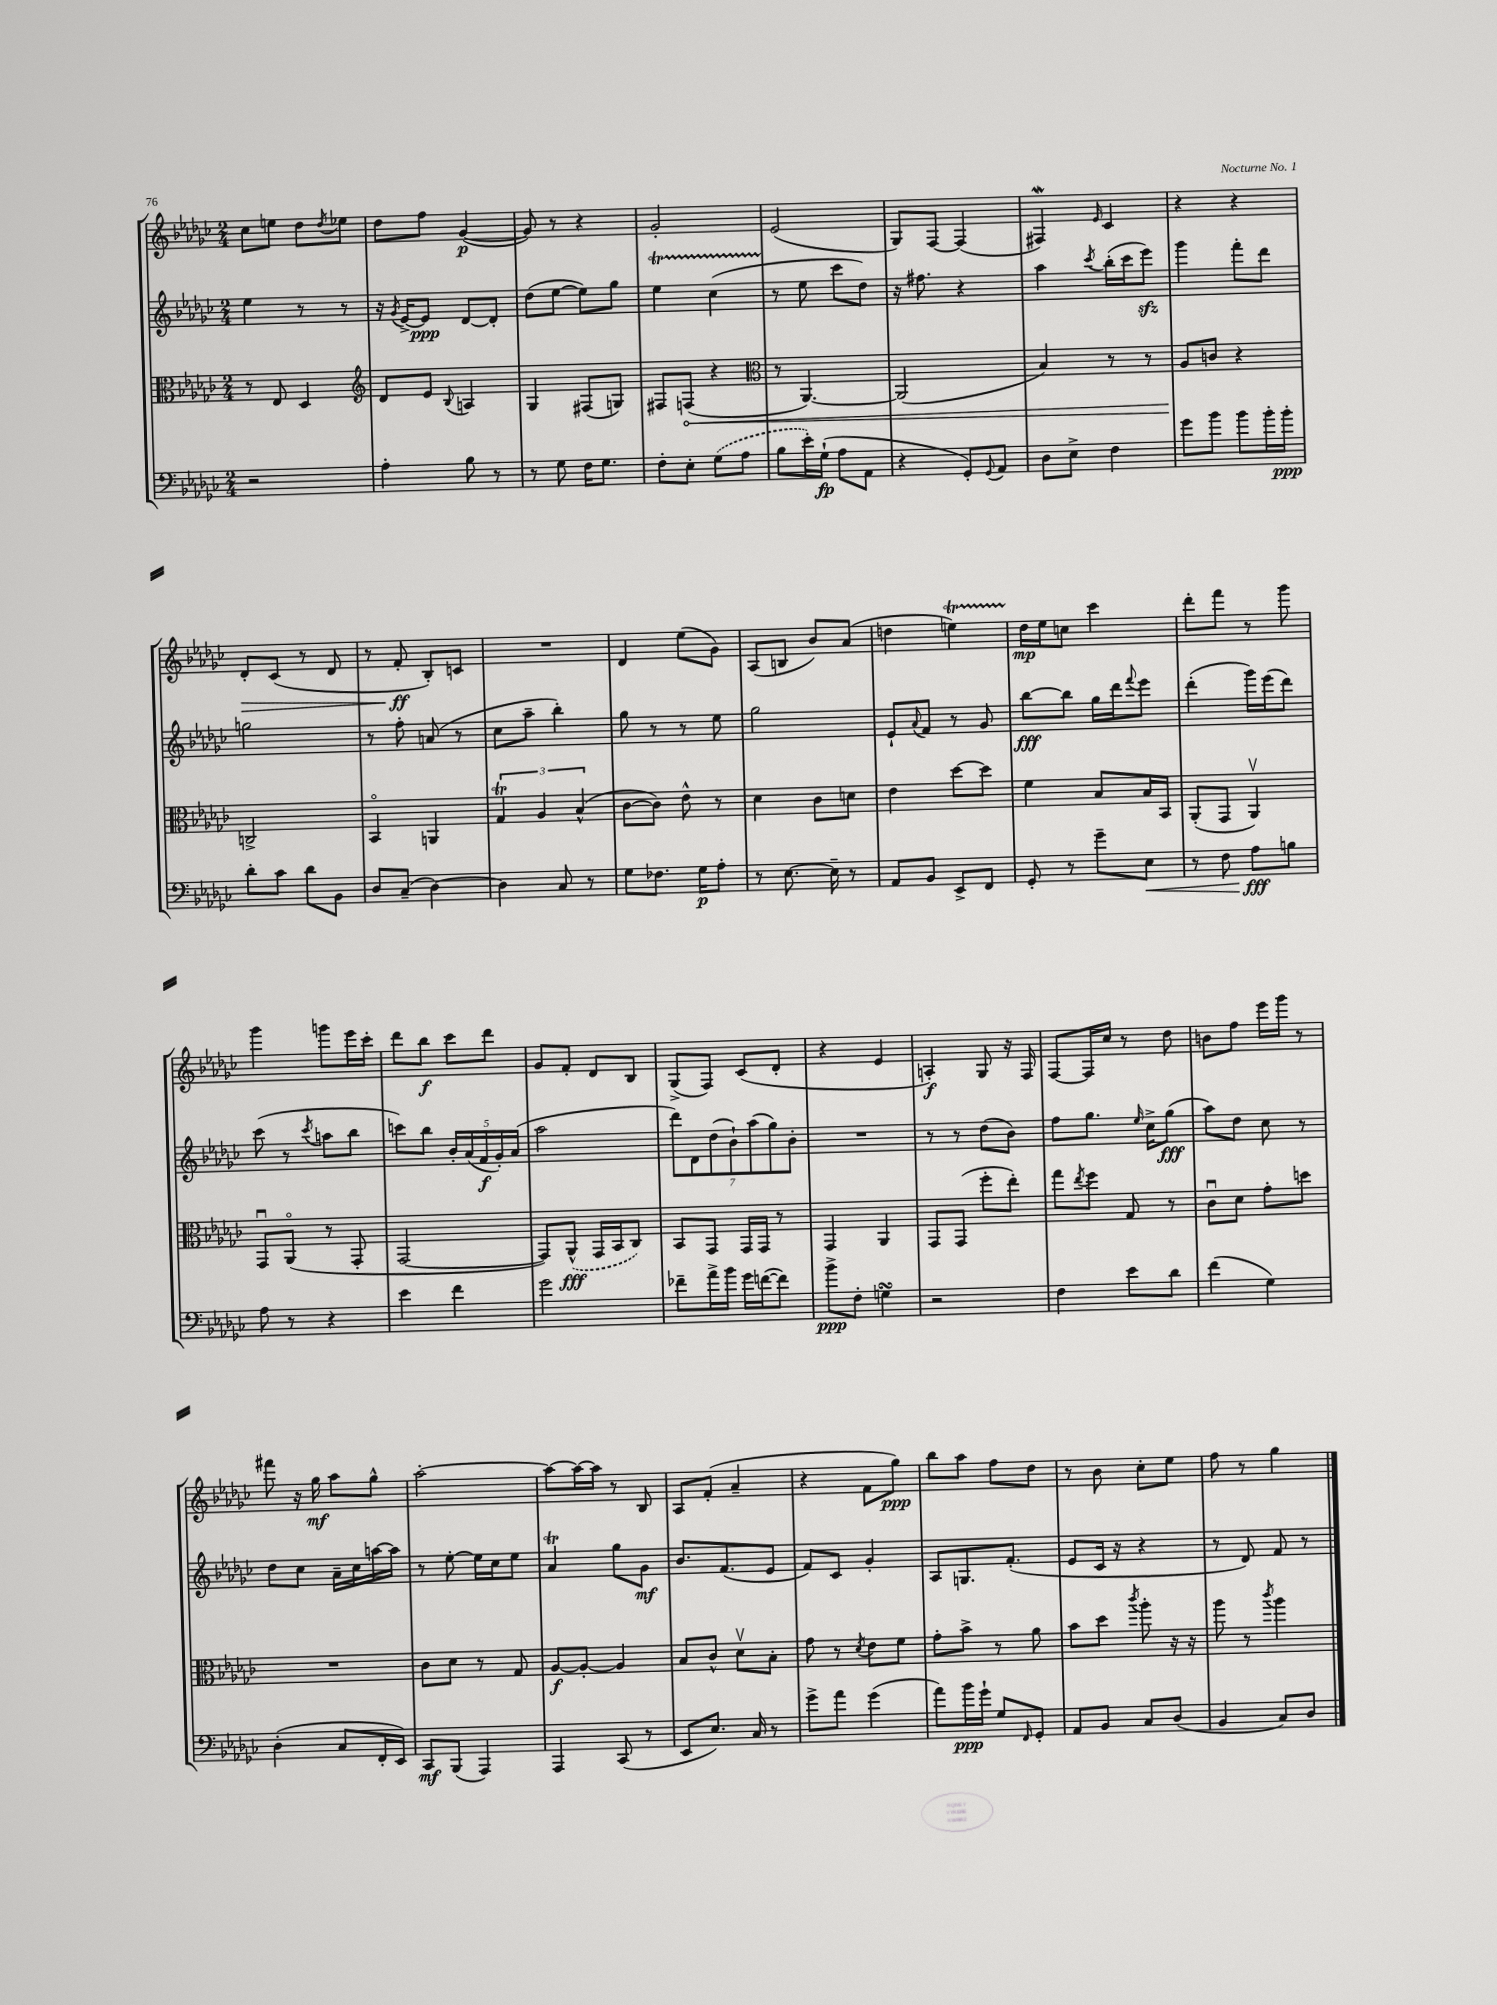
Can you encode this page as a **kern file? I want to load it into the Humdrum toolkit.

**kern	**kern	**kern	**kern
*staff4	*staff3	*staff2	*staff1
*clefF4	*clefC3	*clefG2	*clefG2
*k[b-e-a-d-g-c-]	*k[b-e-a-d-g-c-]	*k[b-e-a-d-g-c-]	*k[b-e-a-d-g-c-]
*M2/4	*M2/4	*M2/4	*M2/4
2r	8r	4ee-	8cc-
.	8E-	.	8ee
.	4D-	8r	8dd-
.	.	.	8qdd-
.	.	8r	8ee-
=	=	=	=
*	*clefG2	*	*
4A-'	8d-	16r	8dd-
.	.	8qg-	.
.	.	[16e-^	.
.	8e-	8e-]	8ff
.	8qqB-	.	.
8B-	4A	[8d-	([4g-
8r	.	8d-']	.
=	=	=	=
8r	4G-	(8dd-	8g-])
8G-	.	[8ee-	8r
16F	(8F#	8ee-])	4r
8.G-	.	.	.
.	8G)	8gg-	.
=	=	=	=
8F'	8F#	4ee-	2g-'
8E-'	(8F	.	.
(8G-	4r	(4cc-	.
8A-	.	.	.
=	=	=	=
*	*clefC3	*	*
8B-	8r	8r	(2e-
16e-')	[4.AA-)	8ee-	.
(16G-`	.	.	.
8A-	.	8ccc-	.
8AA-	.	8dd-)	.
=	=	=	=
4r	(2AA-]	16r	8G-)
.	.	8.ff#	.
.	.	.	[8F
8GG-')	.	4r	(4F]
8qqGG-	.	.	.
8AA-	.	.	.
=	=	=	=
8D-	4B-)	4aa-	4F#)
8E-^	.	.	.
.	.	8qccc-	16qqe-
4F	8r	(16bb-'	4c-
.	.	16ccc-	.
.	8r	8eee-)	.
=	=	=	=
8g-	8A-	4ggg-	4r
8b-	8c	.	.
8b-	4r	8fff'	4r
16b-'	.	8ddd-	.
16b-'	.	.	.
=	=	=	=
8d-'	2C^	2gg	8d-'
8c-	.	.	(8c-
8d-	.	.	8r
8BB-	.	.	8d-
=	=	=	=
8D-	4BB-o	8r	8r
(8C-~	.	8ff'	8f'
[4D-)	4AA	(8a	8B-')
.	.	8r	8c
=	=	=	=
4D-]	6G-	8cc-	2r
.	.	8aa-~	.
.	6A-	.	.
8C-	.	4bb-')	.
.	(6B-^^	.	.
8r	.	.	.
=	=	=	=
8G-	[8c-	8gg-	4d-
8.F-	8c-])	8r	.
.	8e-^^	8r	(8ee-
16G-	.	.	.
8A-'	8r	8ee-	8g-)
=	=	=	=
8r	4d-	2gg-	(8A-
[8.E-	.	.	8B
.	8c-	.	8b-)
16E-~]	.	.	.
8r	8d	.	(8a-
=	=	=	=
8AA-	4e-	8e-`	4dd
.	.	8qqa-	.
8BB-	.	8f	.
8EE-^	[8dd-	8r	4ee)
8FF	8dd-]	8g-	.
=	=	=	=
8GG-'	4f	[8bb-	16dd-
.	.	.	16ee-
8r	.	8bb-]	8cc
8g-~	8B-	16gg-	4ccc-
.	.	16ddd-	.
.	.	8qqfff	.
8E-	16B-	8eee-	.
.	16BB-	.	.
=	=	=	=
8r	(8AA-'	(4ddd-'	8ddd-'
8F	8GG-	.	8fff
8A-	4AA-v)	16ggg-)	8r
.	.	(16eee-	.
8B	.	8ddd-)	8ggg-
=	=	=	=
8A-	8GG-u	(8ccc-	4ggg-
8r	(8AA-o	8r	.
.	.	8qccc-	.
4r	8r	8aa	8ggg
.	8GG-'	8bb-	16eee-
.	.	.	16ccc-'
=	=	=	=
4e-	[2GG-	8ccc)	8ddd-
.	.	8bb-	8bb-
4f	.	20b-'	8ccc-
.	.	(20a-	.
.	.	20f	.
.	.	.	8ddd-
.	.	20g-')	.
.	.	(20a-	.
=	=	=	=
2g-	8GG-])	2aa-	8g-
.	(8AA-^^	.	8f'
.	16GG-	.	8d-
.	16BB-	.	.
.	8C-)	.	8B-
=	=	=	=
8f-~	8BB-	14ddd-)	(8G-^
.	.	14d-	.
16a-^	8GG-	.	8F)
.	.	(14dd-	.
16b-	.	.	.
.	.	14b-`)	.
16g-	16GG-	.	(8c-
.	.	(14aa-	.
([16f	16GG-	.	.
.	.	14gg-)	.
8f])	8r	.	8d-'
.	.	14b-'	.
=	=	=	=
8b-^	4GG-	2r	4r
8F'	.	.	.
4G	4AA-	.	4e-
=	=	=	=
2r	8GG-	8r	4A')
.	(8GG-	8r	.
.	8ff'	(8dd-	8G-
.	8ee-')	8b-)	16r
.	.	.	16F
=	=	=	=
4F	8gg-	8ff	[8F
.	8qee-	.	.
.	8ff	8.gg-	16F]
.	.	.	16cc-
8e-	8G-	.	8r
.	.	16qqee-	.
.	.	16cc-^	.
8d-	8r	(8gg-	8dd-
=	=	=	=
(4f	8c-u	8aa-)	8b
.	8d-	8dd-	8ff
4G-)	8g-'	8cc-	16eee-
.	.	.	16ggg-
.	8dd	8r	8r
=	=	=	=
(4D-'	2r	8dd-	8fff#
.	.	8cc-	16r
.	.	.	16gg-
8C-	.	16a-~	8aa-
.	.	16cc-	.
16FF'	.	[16aa	8gg-^^
16EE-)	.	16aa]	.
=	=	=	=
8CC-	8c-	8r	[2aa-'
(8BBB-	8d-	[8ee-'	.
4AAA-)	8r	16ee-]	.
.	.	16cc-	.
.	8G-	8ee-	.
=	=	=	=
4AAA-	[8A-	4a-	8aa-_
.	8A-'_	.	16aa-_
.	.	.	16aa-]
(8CC-	4A-]	8gg-	8r
8r	.	8g-	8B-
=	=	=	=
8EE-	8B-	8.b-	8A-
8.E-)	8c-^^	.	(8f'
.	.	(8.f	.
.	8d-v	.	4a-~
16C-	.	.	.
8r	8B-'	8e-	.
=	=	=	=
8g-^	8g-	8f)	4r
8a-	8r	8c-	.
.	8qd-	.	.
(4g-	8e-	4g-'	8f
.	8f	.	8gg-)
=	=	=	=
8a-)	8g-'	8A-	8bb-
16b-	8b-^	8.G	8aa-
16g-`	.	.	.
8G-	8r	.	8ff
.	.	(8.f'	.
16qqFF	.	.	.
8GG-'	8a-	.	8dd-
=	=	=	=
8AA-	8b-	8e-	8r
8BB-	8dd-	16c-	8b-
.	.	16r	.
.	8qccc-	.	.
8C-	8aa-'	4r	8cc-'
(8D-	16r	.	8ee-
.	16r	.	.
=	=	=	=
4BB-	8aa-	8r	8ff
.	8r	8d-)	8r
.	8qccc-	.	.
8C-)	4aa-	8f	4gg-
8D-	.	8r	.
==	==	==	==
*-	*-	*-	*-
